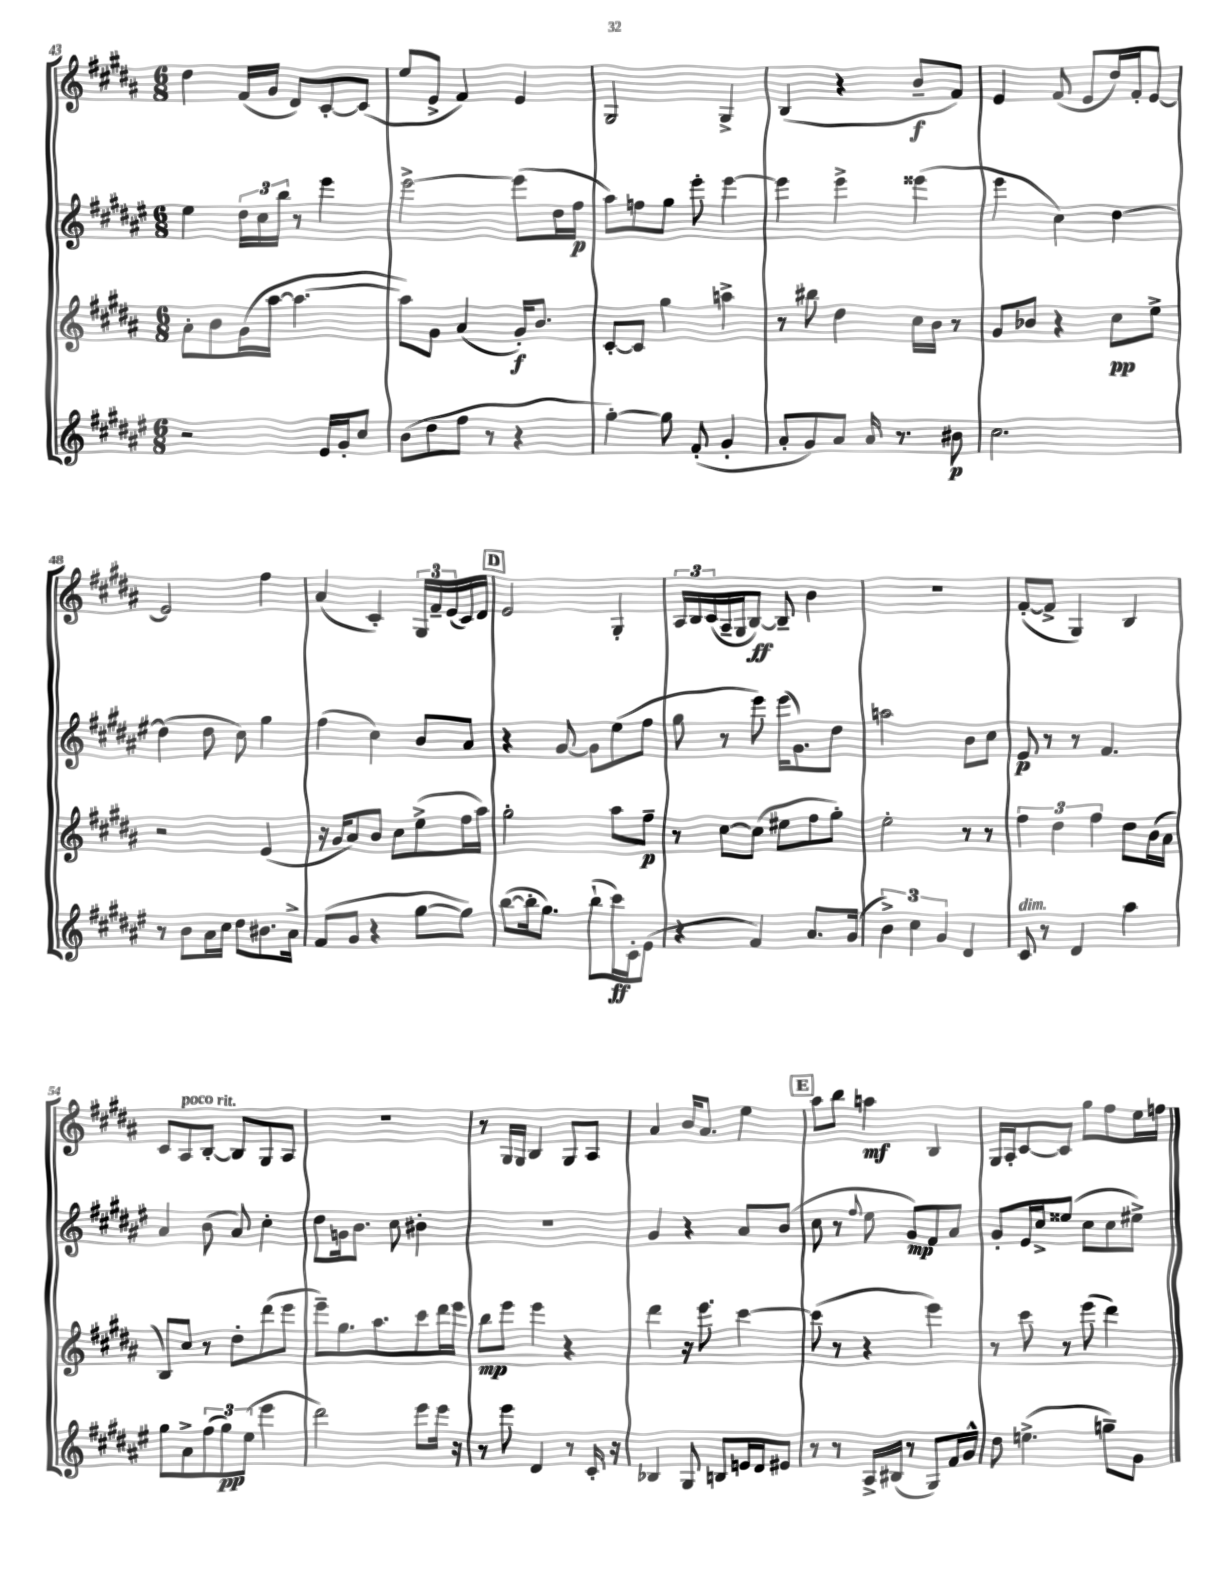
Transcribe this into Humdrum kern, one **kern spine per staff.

**kern	**dynam	**kern	**dynam	**kern	**dynam	**kern	**dynam
*part4	*part4	*part3	*part3	*part2	*part2	*part1	*part1
*staff4	*staff4	*staff3	*staff3	*staff2	*staff2	*staff1	*staff1
*clefG2	*	*clefG2	*	*clefG2	*	*clefG2	*
*k[f#c#g#d#a#e#]	*	*k[f#c#g#d#a#]	*	*k[f#c#g#d#a#e#]	*	*k[f#c#g#d#a#]	*
*M6/8	*	*M6/8	*	*M6/8	*	*M6/8	*
=43	=43	=43	=43	=43	=43	=43	=43
2r	.	8a#'\L	.	4ee#\	.	4dd#\	.
.	.	8b\	.	.	.	.	.
.	.	(16g#\L	.	24dd#\LL	.	(16f#/LL	.
.	.	.	.	24cc#\	.	.	.
.	.	[16aa#\JJ	.	.	.	16g#/JJ	.
.	.	.	.	24bb\JJ	.	.	.
.	.	4.aa#\_	.	8r	.	8d#/L)	.
16e#/LL	.	.	.	4eee#\	.	[8c#'/	.
16g#'/J	.	.	.	.	.	.	.
8cc#/J	.	.	.	.	.	(8c#/J]	.
=44	=44	=44	=44	=44	=44	=44	=44
(8b\L	.	8aa#\L])	.	[2eee#^\	.	8ee/L	.
8dd#\	.	8g#\J	.	.	.	8e^/J	.
8ff#\J	.	(4a#/	.	.	.	4f#/)	.
8r	.	.	.	.	.	.	.
4r	.	16g#'/KL)	f	(8eee#\L]	.	4e/	.
.	.	8.b/J	.	.	.	.	.
.	.	.	.	16dd#\L	.	.	.
.	.	.	.	16ff#\JJ	p	.	.
=45	=45	=45	=45	=45	=45	=45	=45
[4gg#'\)	.	[8c#'/L	.	8aa#\L)	.	2G#/	.
.	.	8c#/J]	.	8ffn\	.	.	.
8gg#\]	.	4gg#\	.	8gg#\J	.	.	.
(8f#'/	.	.	.	8eee#'\	.	.	.
4g#'/	.	4aan^\	.	[4eee#\	.	4G#^/	.
=46	=46	=46	=46	=46	=46	=46	=46
8a#'/L	.	8r	.	4eee#\]	.	(4B/	.
8g#/)	.	8bb#X\	.	.	.	.	.
8a#/J	.	4dd#\	.	4eee#^\	.	4r	.
16a#/	.	.	.	.	.	.	.
8.r	.	.	.	.	.	.	.
.	.	16cc#\LL	.	(4eee##X\	.	8b~/L	f
.	.	16b\JJ	.	.	.	.	.
8b#X\	p	8r	.	.	.	8f#/J)	.
=47	=47	=47	=47	=47	=47	=47	=47
2.cc#\	.	8g#/L	.	4eee#\	.	4e/	.
.	.	8b-X/J	.	.	.	.	.
.	.	4r	.	4cc#\)	.	(8f#/	.
.	.	.	.	.	.	8e/L	.
.	.	8cc#\L	pp	[4dd#\	.	16dd#/L)	.
.	.	.	.	.	.	16f#'/J	.
.	.	8ee^\J	.	.	.	[8e/J	.
!!LO:LB:g=z
=48	=48	=48	=48	=48	=48	=48	=48
8r	.	2r	.	(4dd#\]	.	2e/]	.
8b\L	.	.	.	.	.	.	.
16a#\L	.	.	.	8dd#\	.	.	.
16cc#\JJ	.	.	.	.	.	.	.
8dd#\L	.	.	.	8cc#\)	.	.	.
8.b#X\	.	(4e/	.	4gg#\	.	4ff#\	.
16a#^\Jk	.	.	.	.	.	.	.
=49	=49	=49	=49	=49	=49	=49	=49
(8f#/L	.	16r	.	(4ff#\	.	(4a#/	.
.	.	16g#/KL	.	.	.	.	.
8g#/J	.	8a#/)	.	.	.	.	.
4r	.	8b/J	.	4cc#\)	.	4c#'/)	.
.	.	8cc#\L	.	.	.	.	.
[8gg#\L	.	(8ee^\	.	8b/L	.	24G#/LL	.
.	.	.	.	.	.	24f#~/	.
.	.	.	.	.	.	(24e/	.
8gg#\J])	.	16ff#\L	.	8a#/J	.	16c#/)	.
.	.	16aa#\JJ)	.	.	.	16d#/JJ	.
!!LO:REH:place=s1:t=D
=50	=50	=50	=50	=50	=50	=50	=50
([8bb\L	.	2gg#'\	.	4r	.	2e/	.
16bb'\k]	.	.	.	.	.	.	.
8.gg#\J)	.	.	.	.	.	.	.
.	.	.	.	[8g#/	.	.	.
(8bb`\L	.	.	.	8g#\L]	.	.	.
16ccc#\L)	ff	8aa#\L	.	(8ee#\	.	4G#'/	.
16c#'\J	.	.	.	.	.	.	.
(8e#\J	.	8ff#~\J	p	8ff#\J	.	.	.
=51	=51	=51	=51	=51	=51	=51	=51
4r	.	8r	.	8gg#\	.	24A#/LL	.
.	.	.	.	.	.	24B/	.
.	.	.	.	.	.	(24c#/	.
.	.	[8cc#\L	.	8r	.	16A#~/	.
.	.	.	.	.	.	16G#/J	.
4f#/)	.	(8cc#\J]	.	8eee#\)	.	[8B/J)	ff
.	.	8ee#X\L	.	(16eee#\KL	.	8B~/]	.
.	.	.	.	8.g#\)	.	.	.
8.a#/L	.	8ff#\	.	.	.	4b\	.
.	.	8gg#'\J)	.	8dd#\J	.	.	.
(16g#/Jk	.	.	.	.	.	.	.
=52	=52	=52	=52	=52	=52	=52	=52
6b^\)	.	2ee'\	.	2aan\	.	2.r	.
6cc#\	.	.	.	.	.	.	.
6g#/	.	.	.	.	.	.	.
4d#/	.	8r	.	8b\L	.	.	.
.	.	8r	.	8cc#\J	.	.	.
=53	=53	=53	=53	=53	=53	=53	=53
!LO:TX:a:i:t=dim.	!	!	!	!	!	!	!
8c#/	.	6ff#\	.	8e#/	p	([8f#'/L	.
8r	.	.	.	8r	.	8f#^/J]	.
.	.	6dd#\	.	.	.	.	.
4d#/	.	.	.	8r	.	4G#/)	.
.	.	6ff#\	.	.	.	.	.
.	.	.	.	4.f#/	.	.	.
4aa#\	.	8dd#\L	.	.	.	4B/	.
.	.	(16b\L	.	.	.	.	.
.	.	16a#\JJ	.	.	.	.	.
!!LO:LB:g=z
=54	=54	=54	=54	=54	=54	=54	=54
8gg#\L	.	8B/L)	.	4a#/	.	8c#/L	.
!	!	!	!	!	!	!LO:TX:a:i:t=poco rit.	!
8a#^\	.	8cc#/J	.	.	.	8A#/	.
(12ff#\	.	8r	.	(8b\	.	[8B'/J	.
12gg#\)	pp	.	.	.	.	.	.
.	.	8dd#'\L	.	8a#/)	.	8B/L]	.
(12ee#\J	.	.	.	.	.	.	.
4eee#\	.	(8ddd#\	.	4cc#'\	.	8G#/	.
.	.	8eee\J	.	.	.	8A#/J	.
=55	=55	=55	=55	=55	=55	=55	=55
2ddd#\)	.	8eee~\L)	.	8dd#\L	.	2.r	.
.	.	8.gg#\	.	16gn\k	.	.	.
.	.	.	.	8.b\J	.	.	.
.	.	8.aa#\	.	.	.	.	.
.	.	.	.	8cc#\	.	.	.
8eee#\L	.	8ccc#\	.	4b#X'\	.	.	.
16eee#\Jk	.	16ddd#\L	.	.	.	.	.
16r	.	16eee\JJ	.	.	.	.	.
=56	=56	=56	=56	=56	=56	=56	=56
8r	.	8bb\L	mp	2.r	.	8r	.
8eee#\	.	8eee\J	.	.	.	16G#/LL	.
.	.	.	.	.	.	16G#/JJ	.
4d#/	.	4eee\	.	.	.	4B/	.
8r	.	4r	.	.	.	8G#/L	.
16c#'/	.	.	.	.	.	8A#/J	.
16r	.	.	.	.	.	.	.
=57	=57	=57	=57	=57	=57	=57	=57
4B-X/	.	4ddd#\	.	4g#/	.	4a#/	.
8G#/	.	16r	.	4r	.	16b/KL	.
.	.	8.eee\	.	.	.	8.a#/J	.
8Bn/L	.	.	.	.	.	.	.
16en/L	.	[4ccc#\	.	8a#/L	.	4ee\	.
16d#/J	.	.	.	.	.	.	.
8e#X/J	.	.	.	(8b/J	.	.	.
!!LO:REH:place=s1:t=E
=58	=58	=58	=58	=58	=58	=58	=58
8r	.	(8ccc#\]	.	8cc#\	.	8aa#\L	.
8r	.	8r	.	8r	.	8bb\J	.
.	.	.	.	8qqff#/	.	.	.
16A#^/LL	.	4r	.	8ee#\	.	4aan\	mf
(16B#X/JJ	.	.	.	.	.	.	.
8r	.	.	.	8g#/L)	mp	.	.
8G#/L)	.	4eee\)	.	8f#/	.	4B/	.
16f#/L	.	.	.	8a#/J	.	.	.
16g#^^/JJ	.	.	.	.	.	.	.
=59	=59	=59	=59	=59	=59	=59	=59
8dd#\	.	8r	.	8g#'/L	.	16G#/LL	.
.	.	.	.	.	.	16A#'/J	.
(4.een^\	.	8ccc#\	.	16e#/L	.	[8c#/	.
.	.	.	.	16cc#^/J	.	.	.
.	.	8r	.	(8ee##X/J	.	8c#/J]	.
.	.	(8eee\	.	8cc#\L	.	8gg#\L	.
8ggn~\L)	.	4ddd#\)	.	8cc#\	.	8ff#\	.
8g#\J	.	.	.	8ee#X^\J)	.	16ee\L	.
.	.	.	.	.	.	16ffn\JJ	.
==	==	==	==	==	==	==	==
*-	*-	*-	*-	*-	*-	*-	*-
